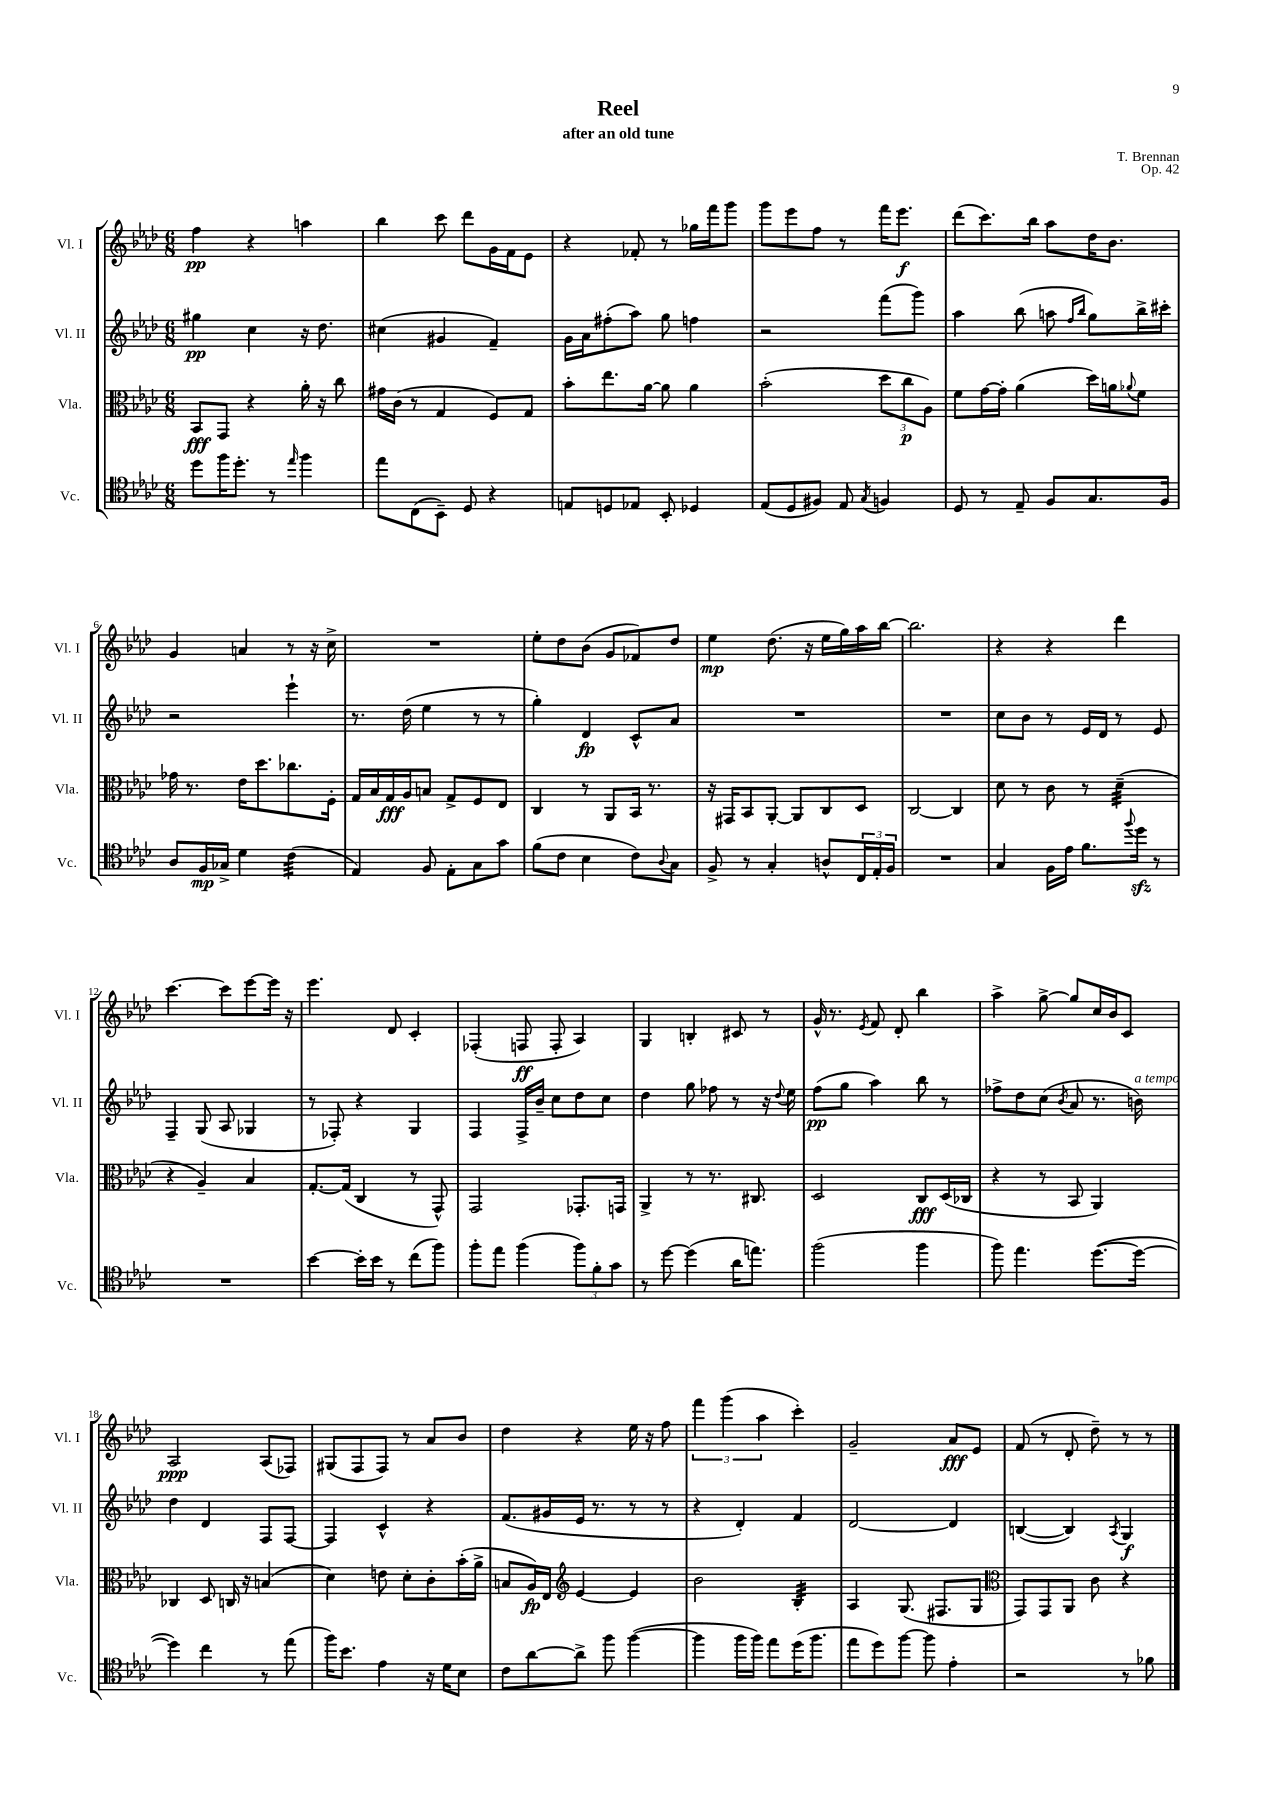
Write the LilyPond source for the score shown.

\header { title = "Reel" composer = "T. Brennan" subtitle = "after an old tune" opus = "Op. 42" }
<<
\new StaffGroup <<
\new Staff = "s0" \with { instrumentName = "Vl. I" shortInstrumentName = "Vl. I" } {
    \clef treble \key aes \major \numericTimeSignature \time 6/8
    f''4\pp r4 a''4 |
    bes''4 c'''8 des'''8 g'16 f'16 ees'8 |
    r4 fes'8-. r8 ges''16 f'''16 g'''8 |
    g'''8 ees'''8 f''8 r8 f'''16 ees'''8.\f |
    des'''8( c'''8.) bes''16 aes''8 des''16 bes'8. |
    g'4 a'4 r8 r16 c''16-> |
    R2. |
    ees''8-. des''8 bes'8( g'8 fes'8) des''8 |
    ees''4\mp des''8.( r16 ees''16 g''16) aes''16 bes''16~ |
    bes''2. |
    r4 r4 des'''4 |
    c'''4.~ c'''8 ees'''8~ ees'''16 r16 |
    ees'''4. des'8 c'4-. |
    fes4-.( f8\ff f8-. aes4) |
    g4 b4-. cis'8 r8 |
    g'16-^ r8. \acciaccatura { ees'8 } f'8 des'8-. bes''4 |
    aes''4-> g''8~-> g''8 c''16 bes'16 c'8 |
    aes2\ppp aes8( fes8) |
    gis8( f8 f8) r8 aes'8 bes'8 |
    des''4 r4 ees''16 r16 f''8 |
    \tuplet 3/2 { f'''4 g'''4( aes''4 } c'''4-.) |
    g'2-- aes'8\fff ees'8 |
    f'8( r8 des'8-. des''8--) r8 r8 \bar "|." |
}
\new Staff = "s1" \with { instrumentName = "Vl. II" shortInstrumentName = "Vl. II" } {
    \clef treble \key aes \major \numericTimeSignature \time 6/8
    gis''4\pp c''4 r16 des''8. |
    cis''4( gis'4 f'4--) |
    g'16 aes'16 fis''8-.( aes''8) g''8 f''4 |
    r2 f'''8( g'''8) |
    aes''4 bes''8( a''8 \grace { f''16 bes''16 } g''8) bes''16-> cis'''16-. |
    r2 ees'''4-! |
    r8. des''16( ees''4 r8 r8 |
    g''4-.) des'4\fp c'8-^ aes'8 |
    R2. |
    R2. |
    c''8 bes'8 r8 ees'16 des'16 r8 ees'8 |
    f4-- g8( aes8 ges4 |
    r8 fes8-.) r4 g4 |
    f4 f16-> bes'16-- c''8 des''8 c''8 |
    des''4 g''8 fes''8 r8 r16 \appoggiatura { des''8 } ees''16 |
    f''8\pp( g''8 aes''4) bes''8 r8 |
    fes''8-> des''8 c''8( \acciaccatura { bes'8 } aes'8 r8. b'16^\markup { \italic "a tempo" }) |
    des''4 des'4 f8 f8~ |
    f4 c'4-^ r4 |
    f'8.( gis'16 ees'16 r8. r8 r8 |
    r4 des'4-.) f'4 |
    des'2~ des'4 |
    b4~( b4) \acciaccatura { aes8 } g4\f \bar "|." |
}
\new Staff = "s2" \with { instrumentName = "Vla." shortInstrumentName = "Vla." } {
    \clef alto \key aes \major \numericTimeSignature \time 6/8
    bes,8\fff g,8 r4 aes'16-. r16 c''8 |
    gis'16 c'16( r8 g4 f8) g8 |
    bes'8-. ees''8. aes'16~ aes'8 aes'4 |
    bes'2-.( \tuplet 3/2 { des''8 c''8\p aes8) } |
    f'8 g'16~ g'16-. aes'4( des''16) a'16 \appoggiatura { aes'8 } f'8 |
    ges'16 r8. ees'16 des''8. ces''8. f16-. |
    g16 bes16 g16\fff aes16 b8 g8-> f8 ees8 |
    c4 r8 aes,8 bes,16 r8. |
    r16 gis,16 bes,8 aes,8~-. aes,8 c8 des8 |
    c2~ c4 |
    des'8 r8 c'8 r8 des'4:32--( |
    r4 aes4--) bes4 |
    g8.~-. g16( c4 r8 g,8-^) |
    g,2 ges,8.-. g,16 |
    aes,4-> r8 r8. cis8. |
    des2 c8\fff des16( ces16 |
    r4 r8 bes,8 aes,4) |
    ces4 des8 c16 r16 b4( |
    des'4) e'8 des'8-. c'8-. bes'16-.( aes'16-> |
    b8 aes16\fp) ees16 \clef treble ees'4~ ees'4 |
    bes'2 bes4:32-. |
    aes4 g8.( fis8. g8 |
    \clef alto g,8) g,8 aes,8 c'8 r4 \bar "|." |
}
\new Staff = "s3" \with { instrumentName = "Vc." shortInstrumentName = "Vc." } {
    \clef tenor \key aes \major \numericTimeSignature \time 6/8
    des''8 f''16 des''8.-. r8 \grace { ees''16 } f''4 |
    ees''8 c8( bes,8--) des8 r4 |
    e8 d8 ees8 bes,8-. des4 |
    ees8( des8 fis8) ees8 \acciaccatura { g8 } f4 |
    des8 r8 ees8-- f8 g8. f16 |
    aes8 f16\mp ges16-> des'4 c'4:32( |
    ees4) f8 ees8-. g8 g'8 |
    f'8( c'8 bes4 c'8) \appoggiatura { aes8 } g8 |
    f8-> r8 g4-. a8-^ \tuplet 3/2 { c16 ees16-. f16 } |
    R2. |
    g4 f16 ees'16 f'8. \appoggiatura { f''8 } des''16\sfz r8 |
    R2. |
    bes'4~ bes'16-. bes'16 r8 c''8( f''8) |
    f''8-. ees''8 f''4( \tuplet 3/2 { f''8) f'8-. g'8 } |
    r8 des''8~ des''4( aes'16 e''8.) |
    f''2( f''4 |
    f''8) ees''4. des''8.~( des''16~ |
    des''4) c''4 r8 ees''8( |
    f''16) bes'8. ees'4 r16 des'16 bes8 |
    c'8 aes'8~ aes'8-> f''8 f''4~( |
    f''4 f''16 f''16) ees''8 des''16( f''8. |
    ees''8 des''8) f''8~ f''8 ees'4-. |
    r2 r8 fes'8 \bar "|." |
}
>>
>>
